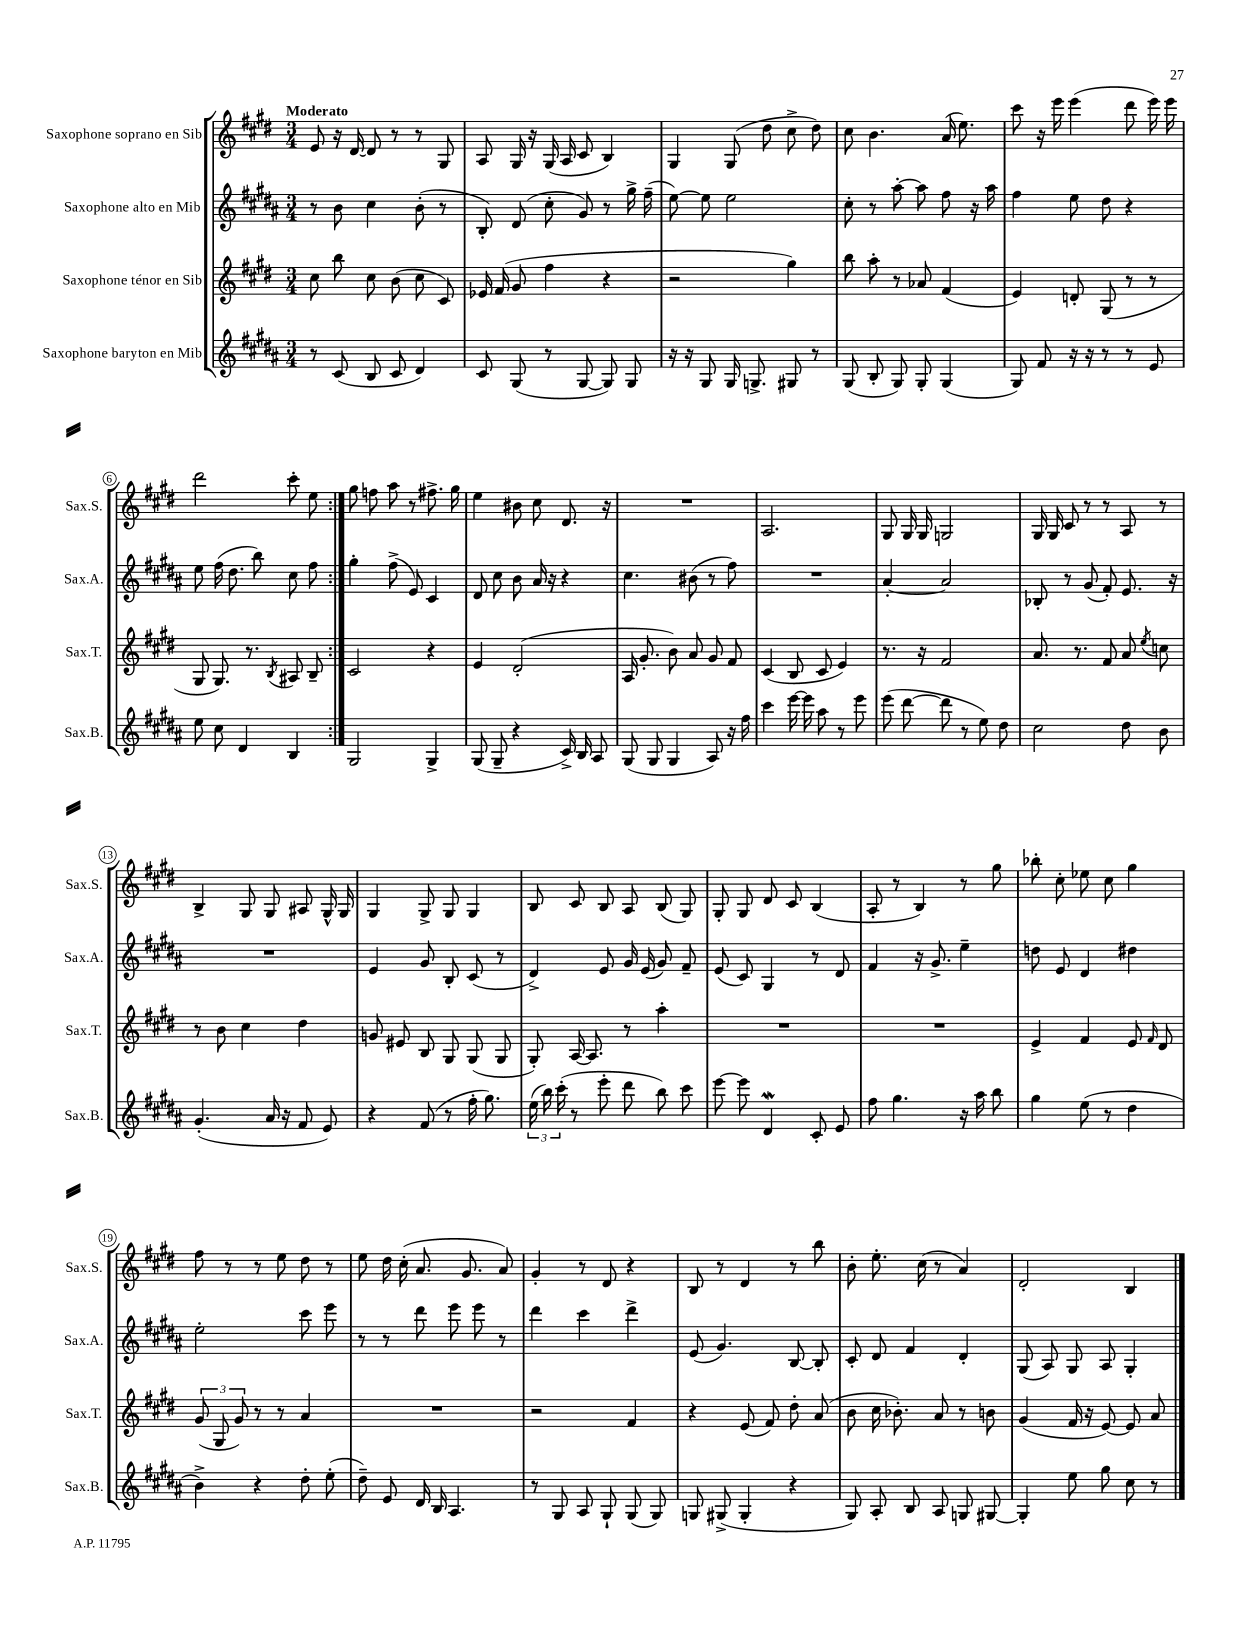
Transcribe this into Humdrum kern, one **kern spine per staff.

**kern	**kern	**kern	**kern
*staff4	*staff3	*staff2	*staff1
*clefG2	*clefG2	*clefG2	*clefG2
*k[f#c#g#d#a#]	*k[f#c#g#d#]	*k[f#c#g#d#a#]	*k[f#c#g#d#]
*M3/4	*M3/4	*M3/4	*M3/4
8r	8cc#\	8r	8e/
(8c#/	8bb\	8b\	16r
.	.	.	[16d#/
8B/	8cc#\	4cc#\	8d#/]
8c#/	(8b\	.	8r
4d#/)	8cc#\	(8b'\	8r
.	8c#/)	8r	8G#/
=	=	=	=
8c#/	16e-/	8B'/)	8A/
.	(16f#/	.	.
(8G#/	8g#/	(8d#/	16G#/
.	.	.	16r
8r	4ff#\	8cc#'\	(16G#/
.	.	.	16A/
[8G#/	.	8g#/)	8c#/
8G#/])	4r	8r	4B/)
8G#/	.	16gg#^\	.
.	.	(16ff#~\	.
=	=	=	=
16r	2r	[8ee\)	4G#/
16r	.	.	.
8G#/	.	8ee\]	.
16G#/	.	2ee\	(8G#/
8.G^/	.	.	.
.	.	.	8dd#\
8G#/	4gg#\)	.	8cc#^\
8r	.	.	8dd#\)
=	=	=	=
(8G#/	8bb\	8cc#'\	8cc#\
8B'/	8aa'\	8r	4.b\
8G#/)	8r	[8aa#'\	.
8G#'/	8a-/	8aa#\]	.
(4G#/	(4f#/	8ff#\	(16a/
.	.	.	8.ee\)
.	.	16r	.
.	.	16aa#\	.
=	=	=	=
8G#/)	4e/)	4ff#\	8ccc#\
8f#/	.	.	16r
.	.	.	16eee\
16r	8d'/	8ee\	(4eee\
16r	.	.	.
8r	(8G#/	8dd#\	.
8r	8r	4r	8ddd#\
8e/	8r	.	16eee\)
.	.	.	16eee\
=	=	=	=
8ee\	8G#/	8ee\	2ddd#\
8cc#\	8.G#/)	(16ff#\	.
.	.	8.dd#\	.
4d#/	.	.	.
.	8.r	.	.
.	.	8bb\)	.
.	8qB/	.	.
4B/	8A#/	8cc#\	8ccc#'\
.	8B~/	8ff#\	8ee\
=:|!	=:|!	=:|!	=:|!
2G#/	2c#/	4gg#'\	8gg#\
.	.	.	8ff\
.	.	(8ff#^\	8aa\
.	.	8e/)	8r
4G#^/	4r	4c#/	8.ff#^\
.	.	.	16gg#\
=	=	=	=
(8G#/	4e/	8d#/	4ee\
8G#~/	.	8cc#\	.
4r	(2d#'/	8b\	8b#\
.	.	16a#/	8cc#\
.	.	16r	.
16c#^/)	.	4r	8.d#/
16B/	.	.	.
8A#/	.	.	.
.	.	.	16r
=	=	=	=
(8G#/	16A/	4.cc#\	2.r
.	8.g#'/	.	.
8G#/	.	.	.
4G#/	8b\)	.	.
.	8a/	(8b#\	.
8A#/)	8g#/	8r	.
16r	8f#/	8ff#\)	.
16ff#\	.	.	.
=	=	=	=
4ccc#\	(4c#/	2.r	2.A/
[16eee\	8B/	.	.
16eee\]	.	.	.
8aa#\	8c#/	.	.
8r	4e/)	.	.
8eee\	.	.	.
=	=	=	=
(8eee\	8.r	[4a#'/	8G#/
[8ddd#\	.	.	16G#/
.	16r	.	16G#/
8ddd#\]	2f#/	2a#/]	2G/
8r	.	.	.
8ee\)	.	.	.
8dd#\	.	.	.
=	=	=	=
2cc#\	8.a/	8B-'/	16G#/
.	.	.	16G#/
.	.	8r	8c#/
.	8.r	.	.
.	.	(8g#/	8r
.	8f#/	8f#'/)	8r
8dd#\	8a/	8.e/	8A/
.	8qee/	.	.
8b\	8cc\	.	8r
.	.	16r	.
=	=	=	=
(4.g#'/	8r	2.r	4B^/
.	8b\	.	.
.	4cc#\	.	8G#/
16a#/	.	.	8G#/
16r	.	.	.
8f#/	4dd#\	.	8A#/
8e/)	.	.	16G#^^/
.	.	.	16G#/
=	=	=	=
4r	8g/	4e/	4G#/
.	8e#/	.	.
(8f#/	8B/	8g#/	8G#^/
8r	8G#/	8B'/	8G#/
16ff#'\	(8G#/	(8c#/	4G#/
8.gg#\)	.	.	.
.	8G#/	8r	.
=	=	=	=
(24ee\	8G#'/)	4d#^/)	8B/
24bb\)	.	.	.
(24ccc#'\	.	.	.
8r	[16A/	.	8c#/
.	8.A/]	.	.
8eee'\	.	8e/	8B/
8ddd#\	8r	16g#/	8A/
.	.	(16e/	.
8bb\)	4aa'\	8g#/)	(8B/
8ccc#\	.	8f#~/	8G#/)
=	=	=	=
[8eee\	2.r	(8e/	8G#'/
8eee\]	.	8c#/)	8G#/
4d#/	.	4G#/	8d#/
.	.	.	8c#/
8c#'/	.	8r	(4B/
8e/	.	8d#/	.
=	=	=	=
8ff#\	2.r	4f#/	8A'/
4.gg#\	.	.	8r
.	.	16r	4B/)
.	.	8.g#^/	.
16r	.	4ee~\	8r
16aa#\	.	.	.
8bb\	.	.	8gg#\
=	=	=	=
4gg#\	4e^/	8dd\	8bb-'\
.	.	8e/	8cc#'\
(8ee\	4f#/	4d#/	8ee-\
8r	.	.	8cc#\
4dd#\	8e/	4dd#\	4gg#\
.	16qqf#/	.	.
.	8d#/	.	.
=	=	=	=
4b^\)	(12g#/	2ee'\	8ff#\
.	12G#/	.	.
.	.	.	8r
.	12g#/)	.	.
4r	8r	.	8r
.	8r	.	8ee\
8dd#'\	4a/	8ccc#\	8dd#\
(8ee'\	.	8eee\	8r
=	=	=	=
8dd#~\)	2.r	8r	8ee\
8e/	.	8r	16dd#\
.	.	.	(16cc#'\
16d#/	.	8ddd#\	8.a/
16B/	.	.	.
4.A#/	.	8eee\	.
.	.	.	8.g#/
.	.	8eee\	.
.	.	8r	8a/)
=	=	=	=
8r	2r	4ddd#\	4g#'/
8G#/	.	.	.
8A#/	.	4ccc#\	8r
8G#`/	.	.	8d#/
(8G#/	4f#/	4ddd#^\	4r
8G#/)	.	.	.
=	=	=	=
8G/	4r	(8e/	8B/
(8G#^/	.	4.g#/)	8r
4G#'/	(8e/	.	4d#/
.	8f#/)	.	.
4r	8dd#'\	[8B/	8r
.	(8a/	8B'/]	8bb\
=	=	=	=
8G#/)	8b\	8c#'/	8b'\
8A#'/	16cc#\	8d#/	8.ee'\
.	8.b-'\)	.	.
8B/	.	4f#/	.
.	.	.	(16cc#\
8A#/	8a/	.	8r
8G/	8r	4d#'/	4a/)
[8G#/	8b\	.	.
=	=	=	=
4G#'/]	(4g#/	(8G#/	2d#'/
.	.	8A#/)	.
8ee\	16f#/	8G#/	.
.	16r	.	.
8gg#\	[8e/)	8A#/	.
8cc#\	8e/]	4G#'/	4B/
8r	8a/	.	.
==	==	==	==
*-	*-	*-	*-
